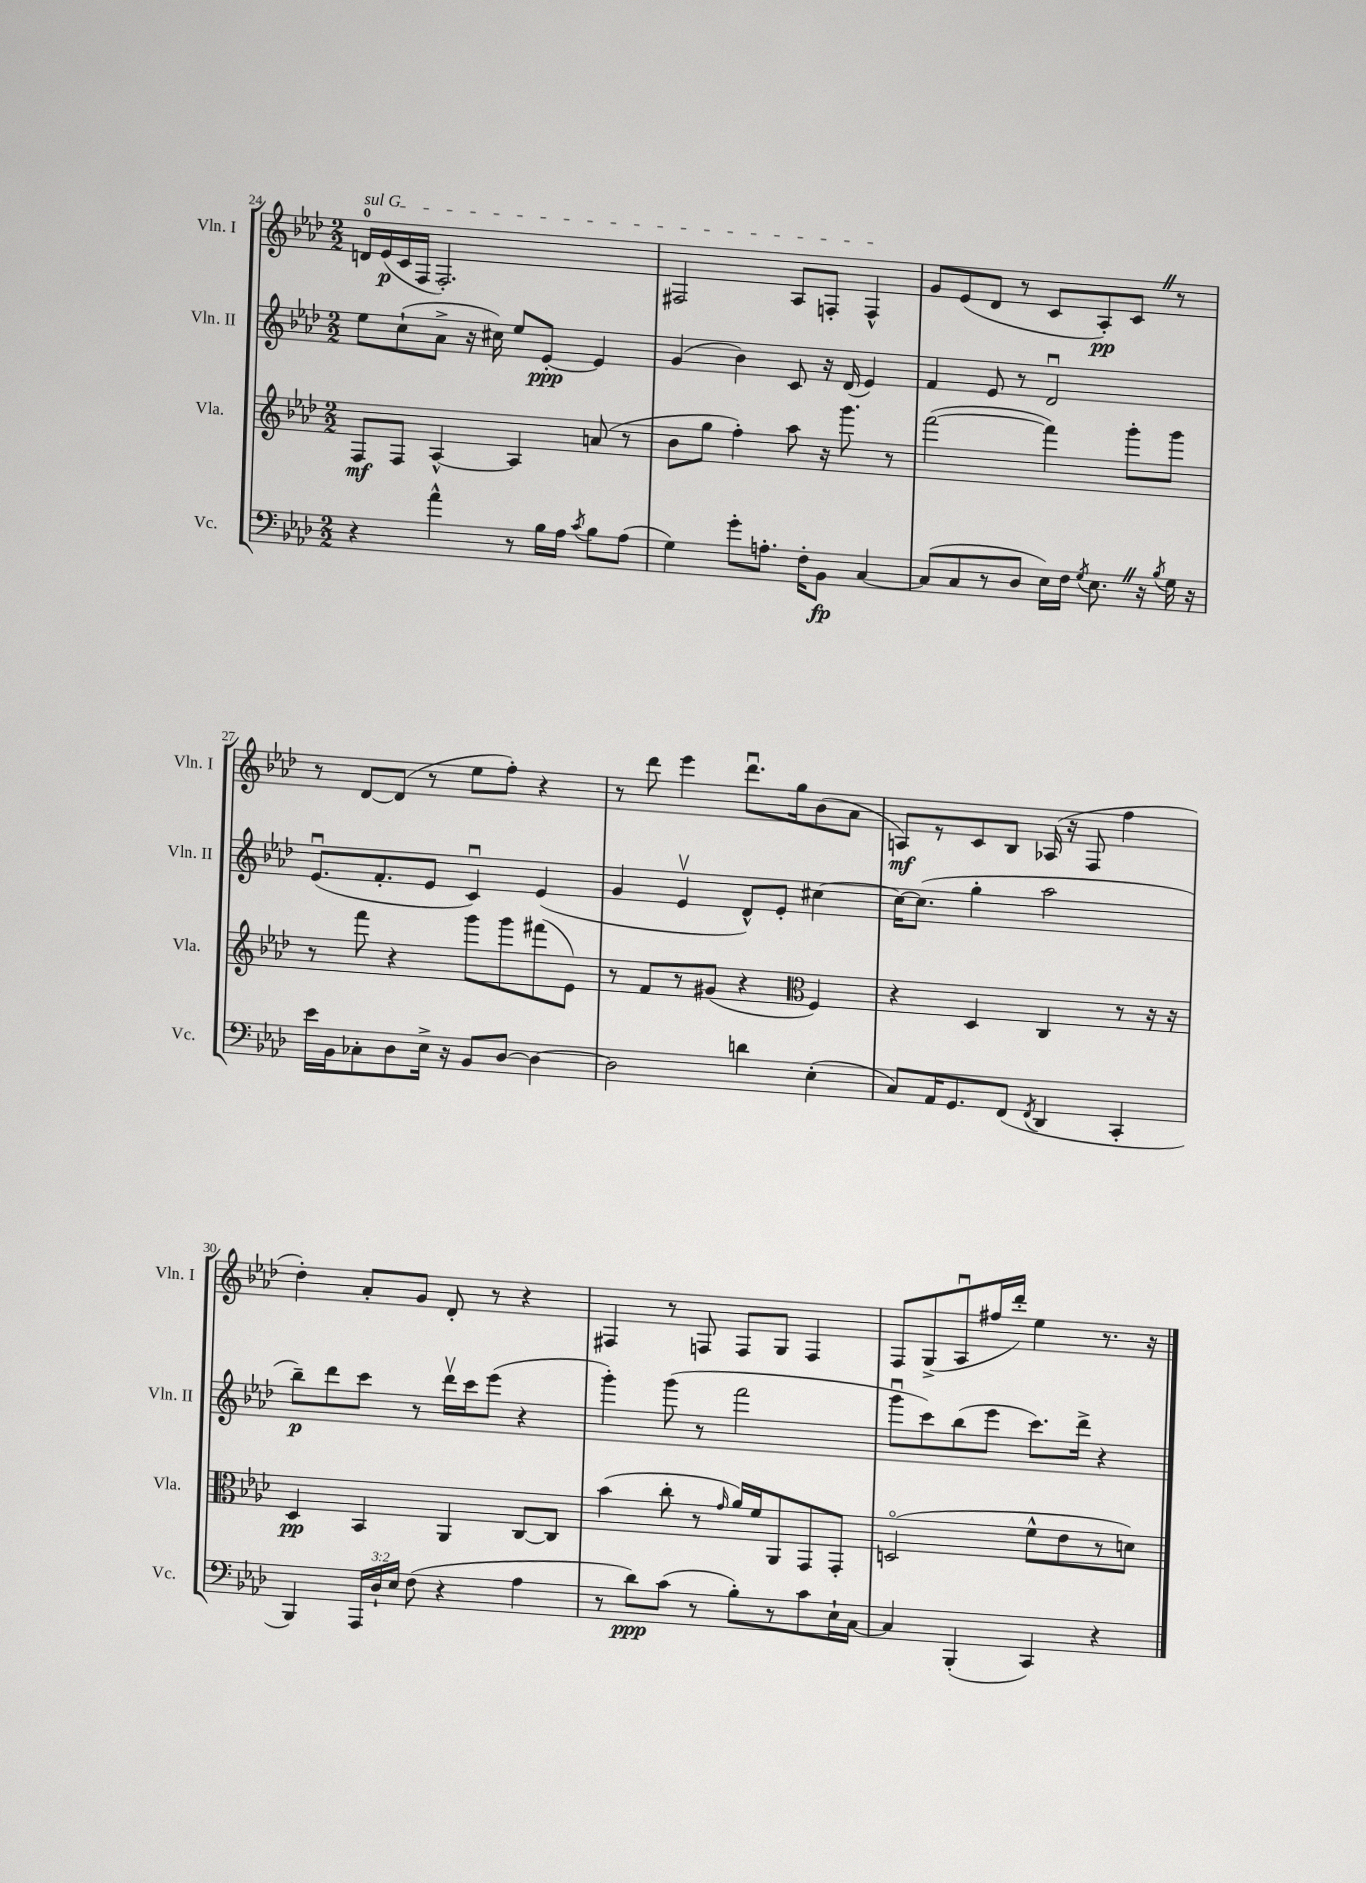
<<
\new StaffGroup <<
\new Staff = "s0" \with { instrumentName = "Vln. I" shortInstrumentName = "Vln. I" } {
    \clef treble \key aes \major \numericTimeSignature \time 2/2
    \autoBeamOff \once \override TextSpanner.bound-details.left.text = \markup { \italic "sul G" } d'16[-0\startTextSpan ees'16\p( c'16 f16] f2.-.) |
    fis2 aes8[ f8]-. f4-^\stopTextSpan |
    g'8[ ees'8( des'8] r8 c'8[ aes8-.\pp) c'8] \once \override BreathingSign.text = \markup { \musicglyph "scripts.caesura.straight" } \breathe r8 |
    r8 des'8[~ des'8]( r8 ees''8[ f''8]-.) r4 |
    r8 des'''8 ees'''4 des'''8.[\downbow g''16 bes'8( aes'8] |
    a8[\mf) r8 c'8 bes8] aes16( r16 f8 f''4 |
    des''4-.) aes'8[-. g'8] des'8-. r8 r4 |
    fis4 r8 f8 f8[ g8] f4 |
    f8[ g8->( aes8\downbow fis''16 des'''16]-.) ees''4 r8. r16 \bar "|." |
}
\new Staff = "s1" \with { instrumentName = "Vln. II" shortInstrumentName = "Vln. II" } {
    \clef treble \key aes \major \numericTimeSignature \time 2/2
    \autoBeamOff ees''8[ c''8-!( aes'8]-> r16 cis''16) ees''8[ ees'8]~-.\ppp ees'4 |
    g'4( bes'4) c'8 r16 des'16( ees'4) |
    f'4 ees'8 r8 des'2\downbow |
    ees'8.[\downbow( f'8.-. ees'8] c'4\downbow) ees'4( |
    g'4 ees'4\upbow des'8[-^) ees'8]-. cis''4~ |
    cis''16[~ cis''8.]( g''4-. aes''2 |
    bes''8[--\p) des'''8 c'''8] r8 des'''16[\upbow c'''16 ees'''8]( r4 |
    g'''4-.) g'''8( r8 f'''2 |
    g'''8[\downbow c'''8) bes''8( ees'''8] c'''8.[) des'''16]-> r4 \bar "|." |
}
\new Staff = "s2" \with { instrumentName = "Vla." shortInstrumentName = "Vla." } {
    \clef treble \key aes \major \numericTimeSignature \time 2/2
    \autoBeamOff f8[\mf f8] aes4~-^ aes4 a'8( r8 |
    bes'8[ g''8] f''4-.) aes''8 r16 g'''8. r8 |
    f'''2~( f'''4) g'''8[-. g'''8] |
    r8 f'''8 r4 g'''8[ g'''8 fis'''8( ees'8]) |
    r8 f'8[ r8 gis'8]( r4 \clef alto f4) |
    r4 des4 c4 r8 r16 r16 |
    des4\pp bes,4 aes,4 c8[~ c8] |
    bes'4( c''8-. r8 \grace { g'16 } aes'16[) f'16 aes,8 g,8 g,8]-. |
    d2\flageolet( f'8[-^ ees'8 r8 d'8]) \bar "|." |
}
\new Staff = "s3" \with { instrumentName = "Vc." shortInstrumentName = "Vc." } {
    \clef bass \key aes \major \numericTimeSignature \time 2/2 \override Staff.TupletNumber.text = #tuplet-number::calc-fraction-text
    \autoBeamOff r4 aes'4-^ r8 bes16[ aes16] \acciaccatura { c'8 } bes8[ aes8]( |
    g4) g'8[-. a8.]-. f16[-. bes,8]\fp c4~ |
    c8[( c8 r8 des8] ees16[) f16] \acciaccatura { g8 } ees8. \once \override BreathingSign.text = \markup { \musicglyph "scripts.caesura.straight" } \breathe r16 \acciaccatura { bes8 } g16 r16 |
    ees'16[ bes,16 ces8-. des8 ees16]-> r16 bes,8[ des8]~ des4~ |
    des2 d'4 ees4-.( |
    c8[) aes,16 g,8. f,8]( \acciaccatura { f,8 } des,4 c,4-. |
    bes,,4) \tuplet 3/2 { aes,,16[ des16-! ees16] } f8( r4 aes4 |
    r8 des'8[\ppp) c'8]( r8 bes8[-.) r8 c'8 ees16-! c16]~ |
    c4 bes,,4-.( c,4) r4 \bar "|." |
}
>>
>>
\layout { \context { \Score currentBarNumber = #24 } }
